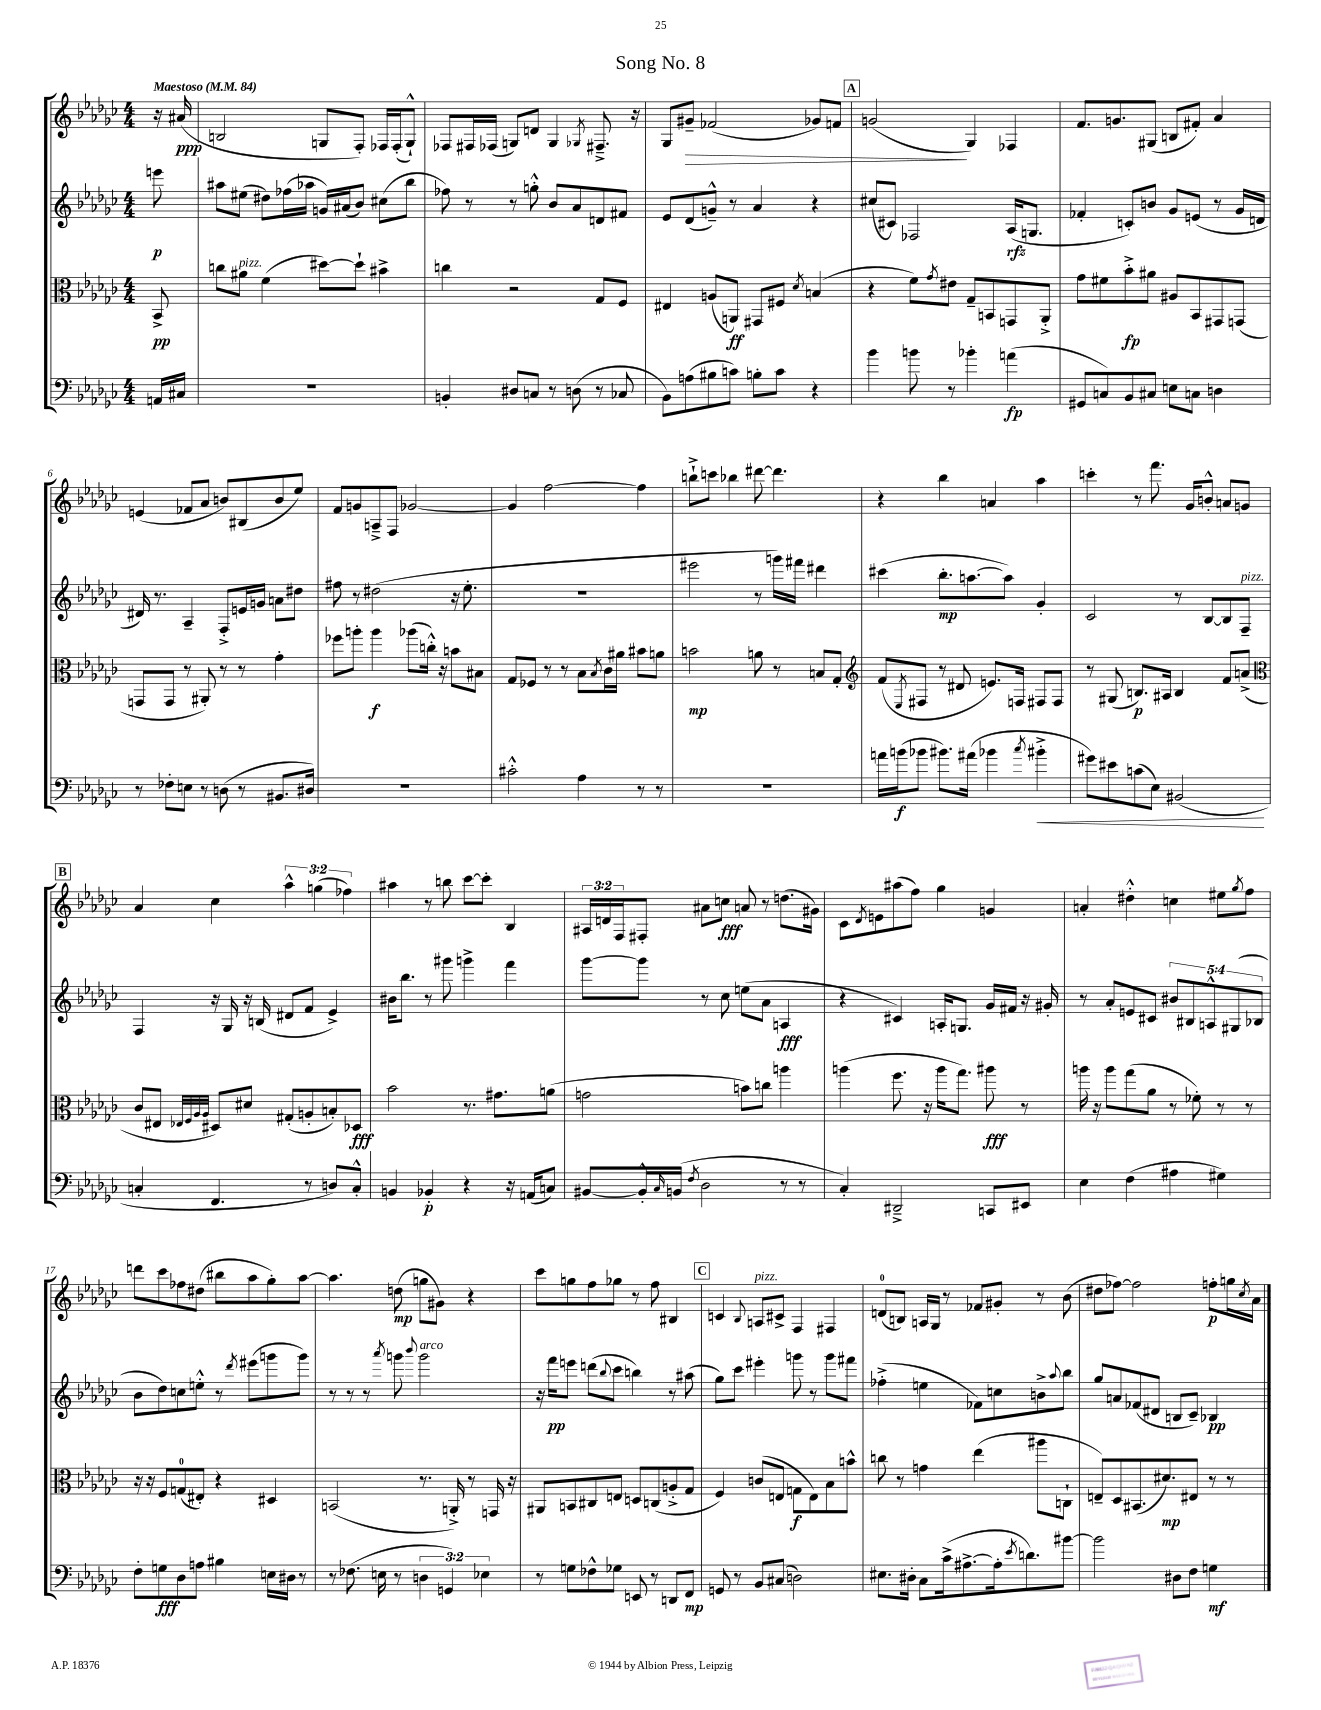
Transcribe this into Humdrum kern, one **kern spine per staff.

**kern	**kern	**kern	**kern
*staff4	*staff3	*staff2	*staff1
*clefF4	*clefC3	*clefG2	*clefG2
*k[b-e-a-d-g-c-]	*k[b-e-a-d-g-c-]	*k[b-e-a-d-g-c-]	*k[b-e-a-d-g-c-]
*M4/4	*M4/4	*M4/4	*M4/4
*MM84	*MM84	*MM84	*MM84
16AA	8BB-^	8eee	16r
16C#	.	.	(16a#
=	=	=	=
1r	8cc	8aa#	2B
.	8a#	(8ee#	.
.	(4f	8dd#)	.
.	.	(16ff-	.
.	.	16aa-	.
.	[8dd#)	16g)	8G
.	.	(16a#	.
.	8dd#`]	8b-)	8F')
.	4b#^	(8cc#	16F-
.	.	.	(16F-'
.	.	8bb-	8G`^^)
=	=	=	=
4BB'	4cc	8ff-)	8F-
.	.	8r	16F#
.	.	.	(16F-
8D#	2r	8r	8G)
8C	.	8gg'^^	8d
8r	.	8b-	4G
(8D	.	8a-	.
.	.	.	8qG-
8r	8G-	8d	8.F#~^
8C-	8F	8f#	.
.	.	.	16r
=	=	=	=
8BB-)	4E#	8e-	8G-
(8A	.	(8d-	8g#~
8B#	(8A	8g~^^)	(2f-
8c)	8AA)	8r	.
8B'	8GG#	4a-	.
8c	8F#	.	.
.	8qd-	.	.
4r	(4B	4r	8g-)
.	.	.	8f
=	=	=	=
4b-	4r	(8cc#	(2g
.	.	8c#)	.
8b	8f)	2F-	.
.	8qg-	.	.
8r	8e#	.	.
4b-'	8G-~	.	4G-)
.	8BB	.	.
(4a	8GG	(16A-	4F-
.	.	8.G	.
.	8AA-'^	.	.
=	=	=	=
8GG#	8g-	4f-'	8.f
8C)	8f#	.	.
.	.	.	8.g
8BB-	8b-'^	8c')	.
8C#	8a#	8b	(8G#
8E	8A#	8g-	8B
8C	8BB-	(8e	8f#')
4D	8GG#	8r	4a-
.	(8GG	16g-	.
.	.	16d	.
=	=	=	=
8r	8GG	16d#)	(4e
.	.	8.r	.
8F-'	8GG	.	.
8E	8r	4A-~	8f-
8r	8AA#')	.	8a-
(8D	8r	8F'^	8b)
8r	8r	16e	(8B#
.	.	16g	.
8.BB#	4g-'	8a	8b
.	.	8dd#	8ee-)
16D#)	.	.	.
=	=	=	=
1r	8ff-	8ff#	8f
.	8aa'	8r	8g
.	4aa	(2dd#	8A~^
.	.	.	8F
.	(8aa-	.	[2g-
.	16cc'^^)	.	.
.	16r	.	.
.	8b	16r	.
.	.	8.ee-'	.
.	8B#	.	.
=	=	=	=
2c#'^^	8G-	1r	4g-]
.	8F-	.	.
.	8r	.	[2ff
.	8r	.	.
4A-	8B-	.	.
.	8qB-	.	.
.	16c-	.	.
.	16a#	.	.
8r	8b#	.	4ff]
8r	8a	.	.
=	=	=	=
1r	2b	2eee#	8bb`^
.	.	.	8ccc
.	.	.	4bb-
.	8a	8r	[8ddd#
.	8r	16ggg)	4.ddd#]
.	.	16fff#	.
.	8B	4ddd#	.
.	8G-'	.	.
=	=	=	=
*	*clefG2	*	*
16a	(8f	(4ccc#	4r
(16b	.	.	.
.	8qE-	.	.
8b-	8F#	.	.
8.b#)	8r	8.bb-'	4bb-
.	8d#	.	.
(16a#	.	[8.aa	.
4b-	8.e)	.	4a
.	.	8aa])	.
.	16F	.	.
8qcc-	.	.	.
4b#'^	8F#	4g-'	4aa-
.	8F#	.	.
=	=	=	=
8g#)	8r	2c-	4ccc'
8e#	(8G#	.	.
(8c	8.B)	.	8r
8E-)	.	.	8.fff
.	16A#	.	.
(2BB#	4B	8r	.
.	.	.	16g-
.	.	[8B-	8b'^^
.	8f	8B-]	8a
.	(8a^	8F~	8g
=	=	=	=
*	*clefC3	*	*
4C'	8c-	4F	4a-
.	8E#	.	.
.	32qqE-	.	.
.	32qqF	.	.
.	32qqA-	.	.
.	32qqA-	.	.
4.FF	8D#)	16r	4cc-
.	.	16G-	.
.	8d#	16r	.
.	.	(16B	.
.	(8G#'	8d#	6aa-^^
8r	8A'	8f	.
.	.	.	(6gg
8D)	8B')	4e-^)	.
.	.	.	6ff-)
8C'^^	8D-	.	.
=	=	=	=
4BB	2b-	16b#	4aa#
.	.	8.bb-	.
4BB-'	.	8r	8r
.	.	8ggg#	8bb
4r	8.r	4ggg^	[8ccc-
.	.	.	8ccc-']
.	8.g#	.	.
16r	.	4fff	4B-
(16AA	.	.	.
8C)	(8a	.	.
=	=	=	=
[8BB#	2g	[8ggg-	24A#
.	.	.	24d
.	.	.	24F
16BB#'^^]	.	8ggg-]	8F#'
16qqC-	.	.	.
(16BB	.	.	.
8qF	.	.	.
2D-	.	8r	8a#
.	.	8cc-	8cc
.	8b)	(8ee	8a
.	8cc	8a-	8r
8r	4aa	4A	(8.dd
8r	.	.	.
.	.	.	16g#)
=	=	=	=
4C-')	(4aa	4r	8c-
.	.	.	8qd-
.	.	.	8e
2DD#~^	8.ff	4c#)	(8aa#
.	.	.	8ff)
.	16r	.	.
.	16aa	16A'	4gg-
.	8.gg-)	8.G	.
8CC	8aa#	16g-	4g
.	.	16f#	.
8EE#	8r	16r	.
.	.	16g#'	.
=	=	=	=
4E-	16aa	8r	4a'
.	16r	.	.
.	8aa	8a-'	.
(4F	(8gg-	8e	4dd#'^^
.	8a-	8c#	.
4A#	8r	10b#	4cc
.	.	10B#	.
.	8f-')	.	.
.	.	10A^^	.
4G#)	8r	.	8ee#
.	.	(10G#	.
.	.	.	8qgg-
.	8r	.	8ff
.	.	10B-	.
=	=	=	=
8F'	16r	8b-	8ddd
.	16r	.	.
8G	8F	8dd-)	8ccc-
8D-	(8G	8cc	8ff-
8A	8E#')	8ee'^^	(8dd#
4B#	4r	8r	8bb#
.	.	8qddd-	.
.	.	(8eee#	8aa-
16E	4D#	8ggg	8gg-')
16D#	.	.	.
8r	.	8ggg)	[8aa-
=	=	=	=
8r	(2BB	8r	4.aa-]
(8.F-	.	8r	.
.	.	8r	.
16E	.	.	.
.	.	8qaaa-	.
8r	.	8ggg	(8dd
.	.	8qqbbb-	.
6D	8.r	2ggg	8gg
.	.	.	8g#)
6GG)	.	.	.
.	16AA'^)	.	.
.	8r	.	4r
6E-	.	.	.
.	16GG	.	.
.	16r	.	.
=	=	=	=
8r	8AA#	16r	8ccc-
.	.	16fff	.
8G	8BB	8eee	8gg
8F-^^	8C#	(8ddd	8ff
.	.	8qqbb-	.
8G-	8E	8ccc-	8gg-
8EE	8D	4bb)	8r
8r	(8C	.	8ff
8DD	8A'^	8r	4B#
8FF	8G-	(8aa#	.
=	=	=	=
8GG	4F)	8gg-)	4c
8r	.	8ccc-	.
.	.	.	8qqB-
8BB-	(8c	4eee#'	8A
(8C#	8E	.	8c#^
2D)	8G	8ggg	4F
.	8E)	8r	.
.	8B-	8ggg	4F#
.	8b^^	8fff#	.
=	=	=	=
8.E#	8cc	(4ff-'^	(8d
.	8r	.	8B)
16D#'	.	.	.
8C-	4g	4ee	16A
.	.	.	16G-
(16c-^	.	.	8r
[8.A#^	.	.	.
.	(4ee-	8f-)	8f-
16A#']	.	8cc	8g#'
8qe-	.	.	.
8.d)	.	.	.
.	8aa#	8b^	8r
.	.	8qqaa-	.
[8b#	8C`	8bb-	(8b-
=	=	=	=
2b#]	8E~)	8gg-	8dd#
.	8D-	8a	[8ff-)
.	(8.BB#	(8f-	2ff-]
.	.	8d#	.
.	8.d#)	.	.
8D#	.	8B	.
8F	8E#	8c-~)	.
4G	8r	4B-	8ff'
.	8r	.	16gg
.	.	.	8qcc-
.	.	.	16a-
==	==	==	==
*-	*-	*-	*-
